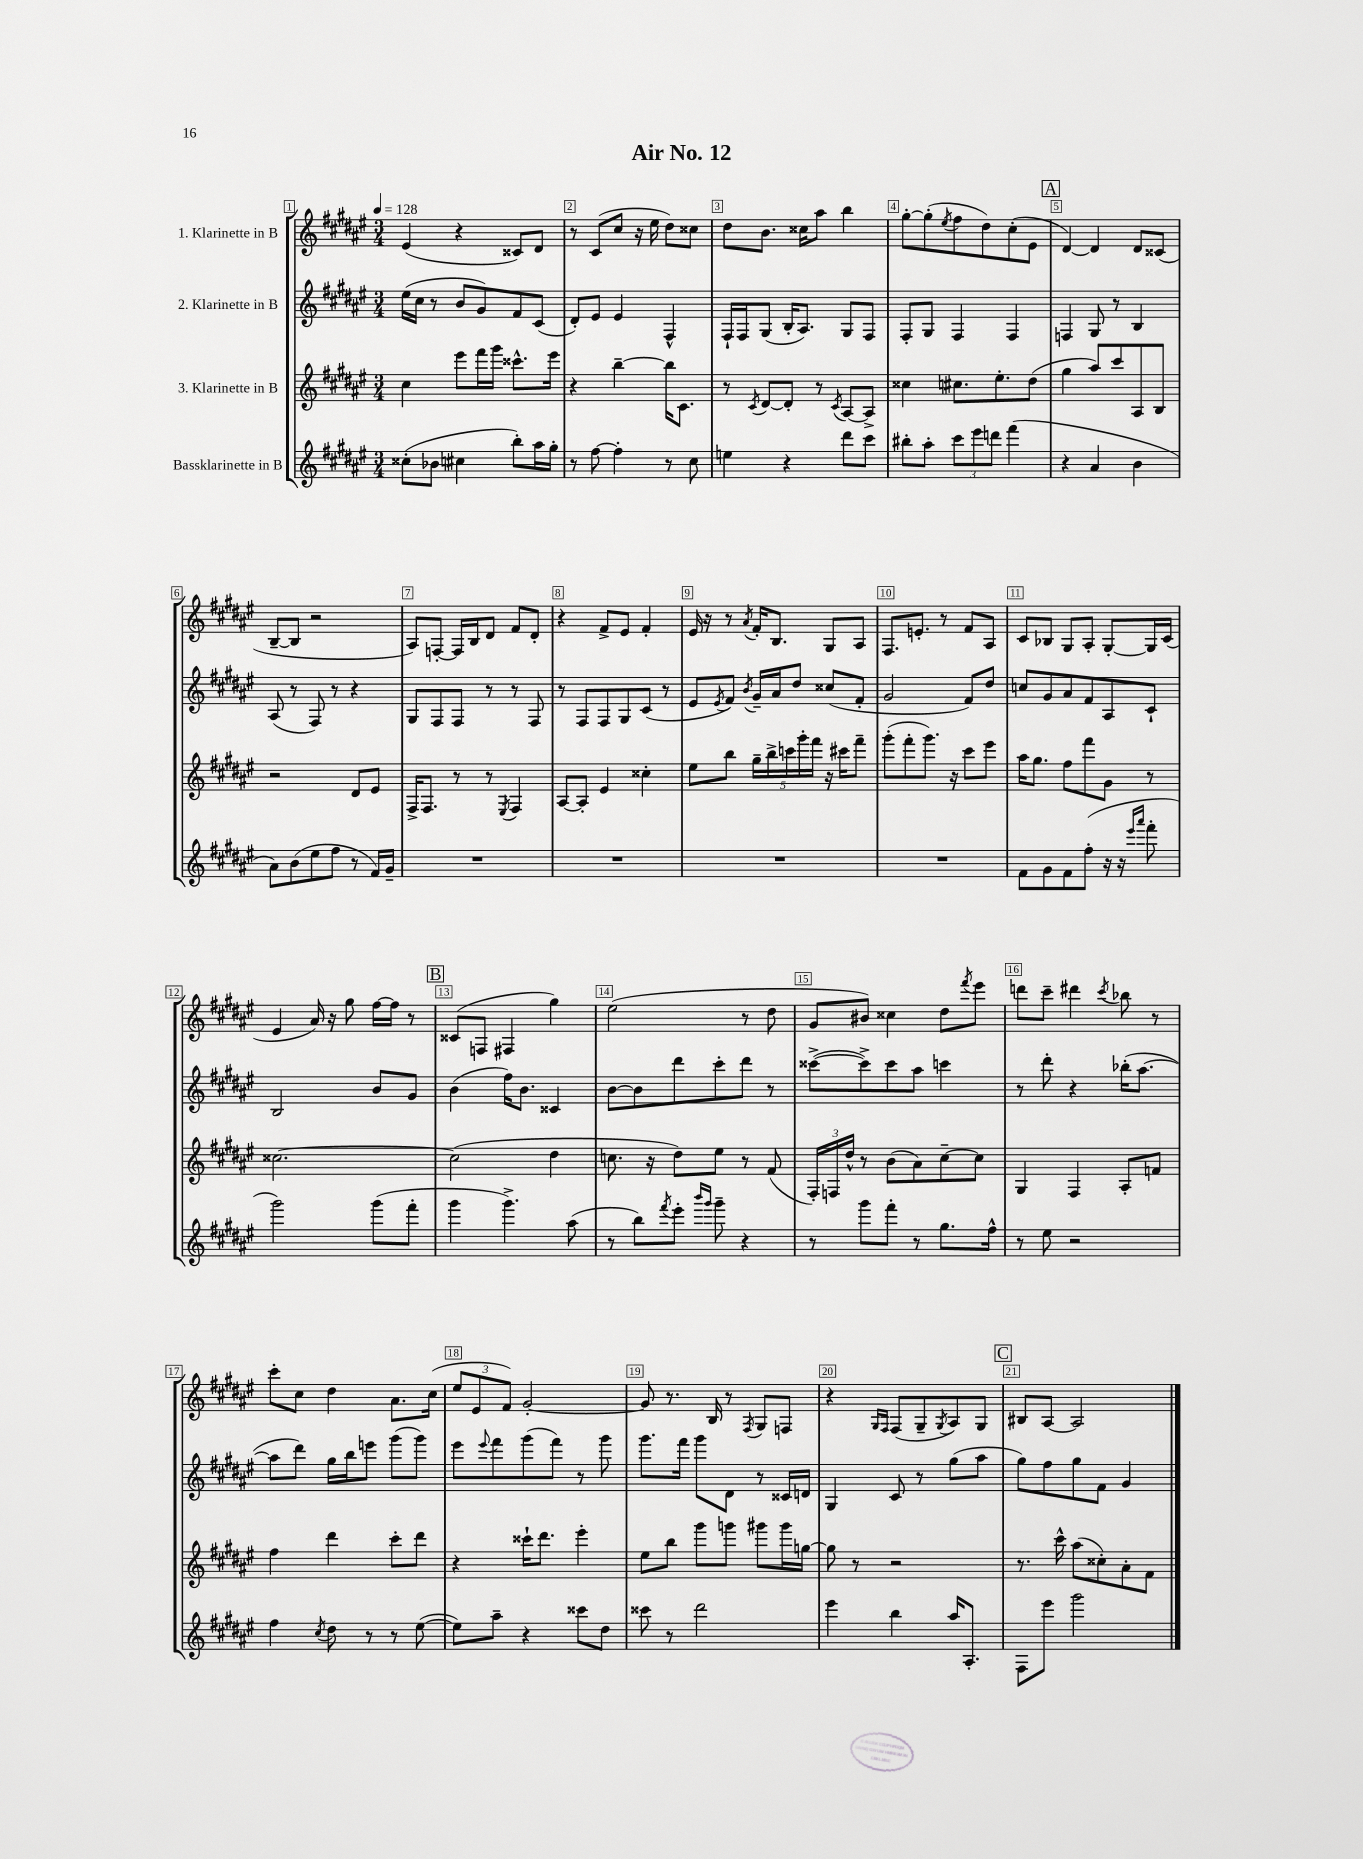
\header { title = "Air No. 12" }
<<
\new StaffGroup <<
\new Staff = "s0" \with { instrumentName = "1. Klarinette in B" } {
    \clef treble \key fis \major \numericTimeSignature \time 3/4 \tempo 4 = 128
    eis'4( r4 cisis'8) dis'8 |
    r8 cis'8( cis''8 r16 eis''16 dis''8) cisis''8 |
    dis''8 b'8. cisis''16 ais''8 b''4 |
    gis''8~-. gis''8-.( \acciaccatura { eis''8 } fis''8 dis''8) cis''8-.( eis'8 |
    \mark \markup { \box "A" } dis'4~) dis'4 dis'8 cisis'8( |
    b8~-- b8 r2 |
    ais8) f8~-. f16 b16 dis'8 fis'8 dis'8-. |
    r4 fis'8-> eis'8 fis'4-. |
    eis'16 r16 r8 \acciaccatura { ais'8 } fis'16-. b8. gis8 ais8 |
    fis8. e'8.-. r8 fis'8 ais8 |
    cis'8 bes8 gis8 ais8-. gis8~-. gis16 cis'16( |
    eis'4 ais'16) r16 gis''8 fis''16~ fis''16 r8 |
    \mark \markup { \box "B" } cisis'8( f8 fis4 gis''4) |
    eis''2( r8 dis''8 |
    gis'8 bis'8) cisis''4 dis''8 \acciaccatura { fis'''8 } eis'''8 |
    d'''8 cis'''8-- dis'''4 \acciaccatura { cis'''8 } bes''8 r8 |
    cis'''8-. cis''8 dis''4 ais'8. cis''16( |
    \tuplet 3/2 { eis''8 eis'8 fis'8) } gis'2~-. |
    gis'8 r8. b16 r8 \acciaccatura { fis8 } gis8 f8 |
    r4 \grace { gis16 fis16 } fis8( gis8-- \acciaccatura { gis8 } ais8) gis8 |
    \mark \markup { \box "C" } bis8 ais8~ ais2 \bar "|." |
}
\new Staff = "s1" \with { instrumentName = "2. Klarinette in B" } {
    \clef treble \key fis \major \numericTimeSignature \time 3/4
    eis''16( cis''16 r8 b'8 gis'8) fis'8 cis'8( |
    dis'8-.) eis'8 eis'4 fis4-^ |
    fis16-! fis16 gis8( b16-. ais8.) gis8 fis8 |
    fis8-. gis8 fis4 fis4 |
    \mark \markup { \box "A" } f4 gis8 r8 b4 |
    ais8( r8 fis8) r8 r4 |
    gis8 fis8 fis8 r8 r8 fis8 |
    r8 fis8 fis8 gis8 cis'8( r8 |
    eis'8 \acciaccatura { eis'8 } fis'8) \acciaccatura { b'8 } gis'16-- ais'16 dis''8 cisis''8( fis'8-. |
    gis'2 fis'8) dis''8 |
    c''8 gis'8 ais'8 fis'8 ais8 cis'8-! |
    b2 b'8 gis'8 |
    \mark \markup { \box "B" } b'4( fis''16) b'8. cisis'4 |
    b'8~ b'8 dis'''8 cis'''8-. dis'''8 r8 |
    cisis'''8~->( cisis'''8->) cisis'''8 ais''8 c'''4 |
    r8 dis'''8-. r4 bes''16-.( ais''8.~ |
    ais''8 dis'''8) gis''16 b''16 e'''8 gis'''8( gis'''8) |
    eis'''8 \appoggiatura { eis'''8 } fis'''8 gis'''8( fis'''8) r8 gis'''8 |
    gis'''8. fis'''16 gis'''8 dis'8 r8 cisis'16 d'16 |
    gis4 cis'8 r8 gis''8( ais''8 |
    \mark \markup { \box "C" } gis''8) fis''8 gis''8 fis'8 gis'4 \bar "|." |
}
\new Staff = "s2" \with { instrumentName = "3. Klarinette in B" } {
    \clef treble \key fis \major \numericTimeSignature \time 3/4
    cis''4 eis'''8 fis'''16 gis'''16 cisis'''8.-^ eis'''16 |
    r4 b''4~-- b''16 cis'8. |
    r8 \acciaccatura { cis'8 } dis'8~ dis'8-. r8 \acciaccatura { cis'8 } ais8~ ais8-> |
    cisis''4 cis''8. eis''8.-. dis''8( |
    \mark \markup { \box "A" } gis''4 ais''8) cis'''8 ais8 b8 |
    r2 dis'8 eis'8 |
    fis16-> fis8. r8 r8 \acciaccatura { eis8 } fis4 |
    ais8~ ais8-. eis'4 cisis''4-. |
    eis''8 b''8 \tuplet 5/4 { gis''16-- b''16-> c'''16 gis'''16-. fis'''16 } r16 cis'''16 fis'''8-- |
    gis'''8-.( fis'''8-. gis'''8.) r16 cis'''8 eis'''8 |
    ais''16 gis''8. fis''8 fis'''8 gis'8 r8 |
    cisis''2.~ |
    \mark \markup { \box "B" } cisis''2( dis''4 |
    c''8. r16 dis''8) eis''8 r8 fis'8( |
    \tuplet 3/2 { fis16-.) f16 dis''16-^ } r8 b'8( ais'8) cis''8~-- cis''8 |
    gis4 fis4 ais8-. f'8 |
    fis''4 dis'''4 cis'''8-. dis'''8 |
    r4 cisis'''16-! dis'''8. eis'''4-. |
    eis''8 b''8 gis'''8 g'''8 gis'''8 gis'''16 g''16~ |
    g''8 r8 r2 |
    \mark \markup { \box "C" } r8. cis'''16-^ ais''8( cisis''8-.) ais'8-. fis'8 \bar "|." |
}
\new Staff = "s3" \with { instrumentName = "Bassklarinette in B" } {
    \clef treble \key fis \major \numericTimeSignature \time 3/4
    cisis''8-.( bes'8 cis''4 b''8-.) ais''16 gis''16-. |
    r8 fis''8~ fis''4-. r8 cis''8 |
    e''4 r4 dis'''8 cis'''8 |
    bis''8-. ais''8-. \tuplet 3/2 { cis'''8 eis'''8 d'''8 } fis'''4( |
    \mark \markup { \box "A" } r4 ais'4 b'4 |
    ais'8) b'8( eis''8 fis''8 r8 fis'16) gis'16-- |
    R2. |
    R2. |
    R2. |
    R2. |
    fis'8 gis'8 fis'8 fis''8-.( r16 r16 \grace { eis'''16 ais'''16 } fis'''8-. |
    gis'''2) gis'''8( fis'''8-. |
    \mark \markup { \box "B" } gis'''4 gis'''4.->) ais''8( |
    r8 b''8) \acciaccatura { fis'''8 } eis'''8-. \grace { b'''16 gis'''16 } gis'''8-- r4 |
    r8 gis'''8 fis'''8-. r8 gis''8. fis''16-^ |
    r8 eis''8 r2 |
    fis''4 \acciaccatura { cis''8 } dis''8 r8 r8 eis''8~( |
    eis''8) ais''8-- r4 cisis'''8 dis''8 |
    cisis'''8 r8 dis'''2 |
    eis'''4 b''4 ais''16 ais8.-. |
    \mark \markup { \box "C" } fis8 eis'''8 gis'''2 \bar "|." |
}
>>
>>
\layout { \context { \Score \override BarNumber.break-visibility = ##(#f #t #t) barNumberVisibility = #all-bar-numbers-visible \override BarNumber.stencil = #(make-stencil-boxer 0.1 0.3 ly:text-interface::print) } }
